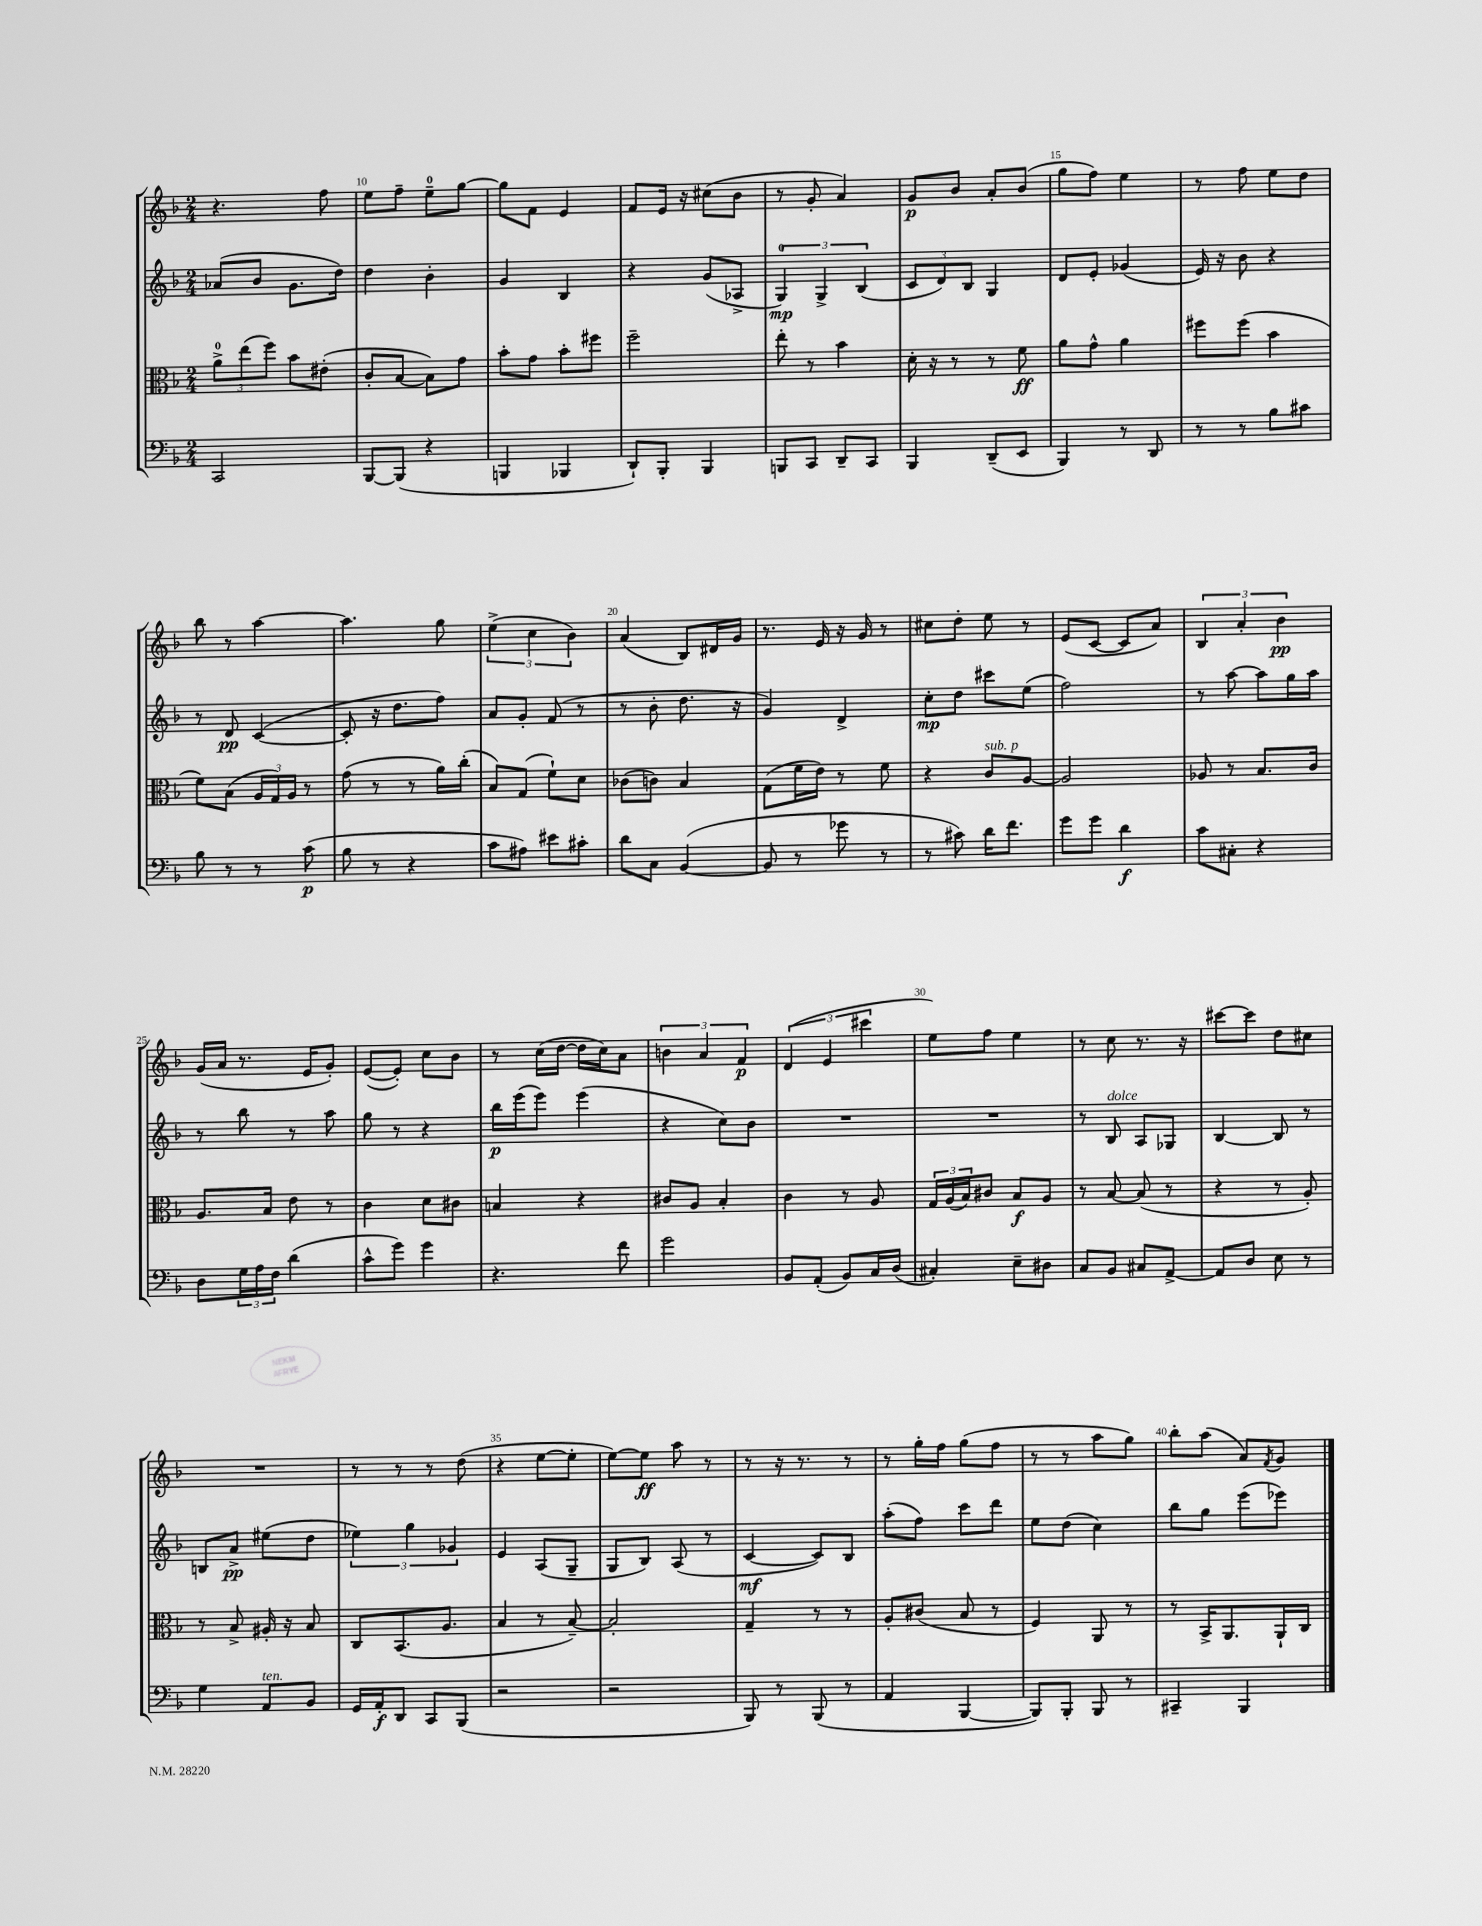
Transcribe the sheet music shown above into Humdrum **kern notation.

**kern	**dynam	**kern	**dynam	**kern	**dynam	**kern	**dynam
*part4	*part4	*part3	*part3	*part2	*part2	*part1	*part1
*staff4	*staff4	*staff3	*staff3	*staff2	*staff2	*staff1	*staff1
*clefF4	*	*clefC3	*	*clefG2	*	*clefG2	*
*k[b-]	*	*k[b-]	*	*k[b-]	*	*k[b-]	*
*M2/4	*	*M2/4	*	*M2/4	*	*M2/4	*
=9	=9	=9	=9	=9	=9	=9	=9
2CC/	.	12a^\L	.	(8a-X/L	.	4.r	.
.	.	(12ee\	.	.	.	.	.
.	.	.	.	8b-/J	.	.	.
.	.	12ff\J)	.	.	.	.	.
.	.	8b-\L	.	8.g\L	.	.	.
.	.	(8e#X'\J	.	.	.	8ff\	.
.	.	.	.	16dd\Jk)	.	.	.
=10	=10	=10	=10	=10	=10	=10	=10
[8BBB-/L	.	8c'/L	.	4dd\	.	8ee\L	.
(8BBB-/J]	.	[8B-/J	.	.	.	8ff~\J	.
4r	.	8B-\L])	.	4b-'\	.	8ee~\L	.
.	.	8g\J	.	.	.	[8gg\J	.
=11	=11	=11	=11	=11	=11	=11	=11
4BBBn/	.	8b-'\L	.	4g/	.	8gg\L]	.
.	.	8g\J	.	.	.	8f\J	.
4BBB-X/	.	8b-'\L	.	4B-/	.	4e/	.
.	.	8ff#X\J	.	.	.	.	.
=12	=12	=12	=12	=12	=12	=12	=12
8DD`/L)	.	2ff~\	.	4r	.	8f/L	.
8BBB-'/J	.	.	.	.	.	16e/Jk	.
.	.	.	.	.	.	16r	.
4BBB-/	.	.	.	(8g/L	.	(8cc#X\L	.
.	.	.	.	8A-X^/J	.	8b-\J	.
=13	=13	=13	=13	=13	=13	=13	=13
8BBBn/L	.	8ee'\	.	6G/)	mp	8r	.
8CC/J	.	8r	.	.	.	8g'/	.
.	.	.	.	6G^/	.	.	.
8DD~/L	.	4b-\	.	.	.	4a/)	.
.	.	.	.	(6B-/	.	.	.
8CC/J	.	.	.	.	.	.	.
=14	=14	=14	=14	=14	=14	=14	=14
4BBB-/	.	16d'\	.	12c/L	.	8g/L	p
.	.	16r	.	.	.	.	.
.	.	.	.	12d/)	.	.	.
.	.	8r	.	.	.	8b-/J	.
.	.	.	.	12B-/J	.	.	.
(8DD~/L	.	8r	.	4G/	.	8a'/L	.
8EE/J	.	8f\	ff	.	.	(8b-/J	.
=15	=15	=15	=15	=15	=15	=15	=15
4BBB-/)	.	8a\L	.	8d/L	.	8gg\L	.
.	.	8g^^\J	.	8e'/J	.	8ff\J)	.
8r	.	4a\	.	(4g-X/	.	4ee\	.
8DD/	.	.	.	.	.	.	.
=16	=16	=16	=16	=16	=16	=16	=16
8r	.	8ff#X\L	.	16e/)	.	8r	.
.	.	.	.	16r	.	.	.
8r	.	(8ff#\J	.	8b-\	.	8ff\	.
8B-\L	.	4b-\	.	4r	.	8ee\L	.
8c#X\J	.	.	.	.	.	8dd\J	.
!!LO:LB:g=z
=17	=17	=17	=17	=17	=17	=17	=17
8B-\	.	8f\L)	.	8r	.	8bb-\	.
8r	.	(8B-\J	.	8d/	pp	8r	.
8r	.	24A/LL	.	([4c/	.	[4aa\	.
.	.	24G/)	.	.	.	.	.
.	.	24A/JJ	.	.	.	.	.
(8c\	p	8r	.	.	.	.	.
=18	=18	=18	=18	=18	=18	=18	=18
8B-\	.	(8g\	.	8c'/]	.	4.aa\]	.
8r	.	8r	.	16r	.	.	.
.	.	.	.	8.dd\L	.	.	.
4r	.	8r	.	.	.	.	.
.	.	16a\LL)	.	8ff\J)	.	8gg\	.
.	.	(16cc'\JJ	.	.	.	.	.
=19	=19	=19	=19	=19	=19	=19	=19
8c\L	.	8B-/L)	.	8a/L	.	(6ee^\	.
8A#X\J)	.	(8G/J	.	8g'/J	.	.	.
.	.	.	.	.	.	6cc\	.
8e#X\L	.	8f`\L)	.	(8f/	.	.	.
.	.	.	.	.	.	6b-\)	.
8c#X'\J	.	8d\J	.	8r	.	.	.
=20	=20	=20	=20	=20	=20	=20	=20
8d\L	.	(8c-X\L	.	8r	.	(4a/	.
8C\J	.	8cn\J)	.	8b-'\	.	.	.
([4BB-/	.	4B-/	.	8.dd\	.	8B-/L)	.
.	.	.	.	.	.	16d#X/L	.
.	.	.	.	16r	.	16g/JJ	.
=21	=21	=21	=21	=21	=21	=21	=21
8BB-/]	.	(8G\L	.	4g/)	.	8.r	.
8r	.	16f\L	.	.	.	.	.
.	.	16e\JJ)	.	.	.	16e/	.
8g-X\	.	8r	.	4d^/	.	16r	.
.	.	.	.	.	.	16g/	.
8r	.	8f\	.	.	.	8r	.
=22	=22	=22	=22	=22	=22	=22	=22
8r	.	4r	.	8cc'\L	mp	8cc#X\L	.
8c#X\)	.	.	.	8dd\J	.	8dd'\J	.
!	!	!LO:TX:a:i:t=sub. p	!	!	!	!	!
16d\KL	.	8c/L	.	8ccc#X\L	.	8ee\	.
8.f\J	.	.	.	.	.	.	.
.	.	[8A/J	.	(8ee\J	.	8r	.
=23	=23	=23	=23	=23	=23	=23	=23
8g\L	.	2A/]	.	2ff\)	.	(8e/L	.
8g\J	.	.	.	.	.	[8c/J	.
4d\	f	.	.	.	.	8c/L]	.
.	.	.	.	.	.	8a/J)	.
=24	=24	=24	=24	=24	=24	=24	=24
8c\L	.	8A-X/	.	8r	.	6B-/	.
8C#X'\J	.	8r	.	[8aa\	.	.	.
.	.	.	.	.	.	6a'/	.
4r	.	8.B-/L	.	8aa\L]	.	.	.
.	.	.	.	.	.	6b-\	pp
.	.	.	.	16gg\L	.	.	.
.	.	16c/Jk	.	16aa\JJ	.	.	.
!!LO:LB:g=z
=25	=25	=25	=25	=25	=25	=25	=25
8D\L	.	8.A/L	.	8r	.	(16g/LL	.
.	.	.	.	.	.	16a/JJ	.
24G\L	.	.	.	8bb-\	.	8.r	.
24A\	.	.	.	.	.	.	.
.	.	16B-/Jk	.	.	.	.	.
24F\JJ	.	.	.	.	.	.	.
(4d\	.	8e\	.	8r	.	.	.
.	.	.	.	.	.	16e/KL	.
.	.	8r	.	8aa\	.	8g'/J)	.
=26	=26	=26	=26	=26	=26	=26	=26
8c^^\L	.	4c\	.	8gg\	.	([8e/L	.
8g\J)	.	.	.	8r	.	8e'/J])	.
4g\	.	8d\L	.	4r	.	8cc\L	.
.	.	8c#X\J	.	.	.	8b-\J	.
=27	=27	=27	=27	=27	=27	=27	=27
4.r	.	4Bn/	.	16bb-\LL	p	8r	.
.	.	.	.	(16eee\J	.	.	.
.	.	.	.	8eee\J)	.	(16cc\LL	.
.	.	.	.	.	.	[16dd\JJ	.
.	.	4r	.	(4eee\	.	16dd\LL]	.
.	.	.	.	.	.	16cc\J)	.
8f\	.	.	.	.	.	8a\J	.
=28	=28	=28	=28	=28	=28	=28	=28
2g\	.	8c#X/L	.	4r	.	6bn\	.
.	.	8A/J	.	.	.	.	.
.	.	.	.	.	.	6a/	.
.	.	4B-'/	.	8cc\L)	.	.	.
.	.	.	.	.	.	6f/	p
.	.	.	.	8b-\J	.	.	.
=29	=29	=29	=29	=29	=29	=29	=29
8BB-/L	.	4c\	.	2r	.	(6d/	.
(8AA'/J	.	.	.	.	.	.	.
.	.	.	.	.	.	6e/	.
8BB-/L)	.	8r	.	.	.	.	.
.	.	.	.	.	.	6ccc#X\	.
16C/L	.	8A/	.	.	.	.	.
(16D/JJ	.	.	.	.	.	.	.
=30	=30	=30	=30	=30	=30	=30	=30
4C#X'/)	.	24G/LL	.	2r	.	8ee\L)	.
.	.	(24A/	.	.	.	.	.
.	.	24B-/J)	.	.	.	.	.
.	.	8c#X/J	.	.	.	8ff\J	.
8E~\L	.	8B-/L	f	.	.	4ee\	.
8D#X\J	.	8A/J	.	.	.	.	.
=31	=31	=31	=31	=31	=31	=31	=31
8C/L	.	8r	.	8r	.	8r	.
!	!	!	!	!LO:TX:a:i:t=dolce	!	!	!
8BB-/J	.	[8B-/	.	8B-/	.	8cc\	.
8C#X/L	.	(8B-/]	.	8A/L	.	8.r	.
[8AA^/J	.	8r	.	8G-X/J	.	.	.
.	.	.	.	.	.	16r	.
=32	=32	=32	=32	=32	=32	=32	=32
8AA/L]	.	4r	.	[4B-/	.	[8ccc#X\L	.
8D/J	.	.	.	.	.	8ccc#\J]	.
8E\	.	8r	.	8B-/]	.	8dd\L	.
8r	.	8A'/)	.	8r	.	8cc#X\J	.
!!LO:LB:g=z
=33	=33	=33	=33	=33	=33	=33	=33
4G\	.	8r	.	8Bn/L	.	2r	.
.	.	8B-^/	.	8a^/J	pp	.	.
!LO:TX:a:i:t=ten.	!	!	!	!	!	!	!
8AA/L	.	16A#X'/	.	(8ee#X\L	.	.	.
.	.	16r	.	.	.	.	.
8BB-/J	.	8B-/	.	8dd\J	.	.	.
=34	=34	=34	=34	=34	=34	=34	=34
16GG/LL	.	8C/L	.	6ee-X\)	.	8r	.
16AA'/J	f	.	.	.	.	.	.
8DD/J	.	(8.BB-/	.	.	.	8r	.
.	.	.	.	6gg\	.	.	.
8CC/L	.	.	.	.	.	8r	.
.	.	8.A/J	.	.	.	.	.
.	.	.	.	6g-X/	.	.	.
(8BBB-/J	.	.	.	.	.	(8dd\	.
=35	=35	=35	=35	=35	=35	=35	=35
2r	.	4B-/	.	4e/	.	4r	.
.	.	8r	.	(8A/L	.	[8ee\L	.
.	.	[8B-~/)	.	8G~/J	.	8ee'\J]	.
=36	=36	=36	=36	=36	=36	=36	=36
2r	.	2B-'/]	.	8G/L	.	[8ee\L)	.
.	.	.	.	8B-/J)	.	8ee\J]	ff
.	.	.	.	(8A/	.	8aa\	.
.	.	.	.	8r	.	8r	.
=37	=37	=37	=37	=37	=37	=37	=37
8BBB-/)	.	4G~/	.	[4c/	mf	8r	.
8r	.	.	.	.	.	16r	.
.	.	.	.	.	.	8.r	.
(8BBB-/	.	8r	.	8c/L])	.	.	.
8r	.	8r	.	8B-/J	.	8r	.
=38	=38	=38	=38	=38	=38	=38	=38
4AA/	.	8A'/L	.	(8aa'\L	.	8r	.
.	.	(8c#X/J	.	8ff\J)	.	16gg'\LL	.
.	.	.	.	.	.	16ff\JJ	.
[4BBB-/	.	8B-/	.	8ccc\L	.	(8gg\L	.
.	.	8r	.	8ddd\J	.	8ff\J	.
=39	=39	=39	=39	=39	=39	=39	=39
8BBB-/L])	.	4F/)	.	8ee\L	.	8r	.
8BBB-'/J	.	.	.	(8dd\J	.	8r	.
8BBB-/	.	8AA/	.	4cc\)	.	8aa\L	.
8r	.	8r	.	.	.	8gg\J)	.
=40	=40	=40	=40	=40	=40	=40	=40
4CC#X~/	.	8r	.	8bb-\L	.	8bb-'\L	.
.	.	16BB-^/KL	.	8gg\J	.	(8aa\J	.
.	.	8.AA/	.	.	.	.	.
4BBB-/	.	.	.	(8eee\L	.	8a/L)	.
.	.	.	.	.	.	8qf/	.
.	.	16AA`/L	.	8eee-X\J)	.	8g/J	.
.	.	16C/JJ	.	.	.	.	.
==	==	==	==	==	==	==	==
*-	*-	*-	*-	*-	*-	*-	*-
